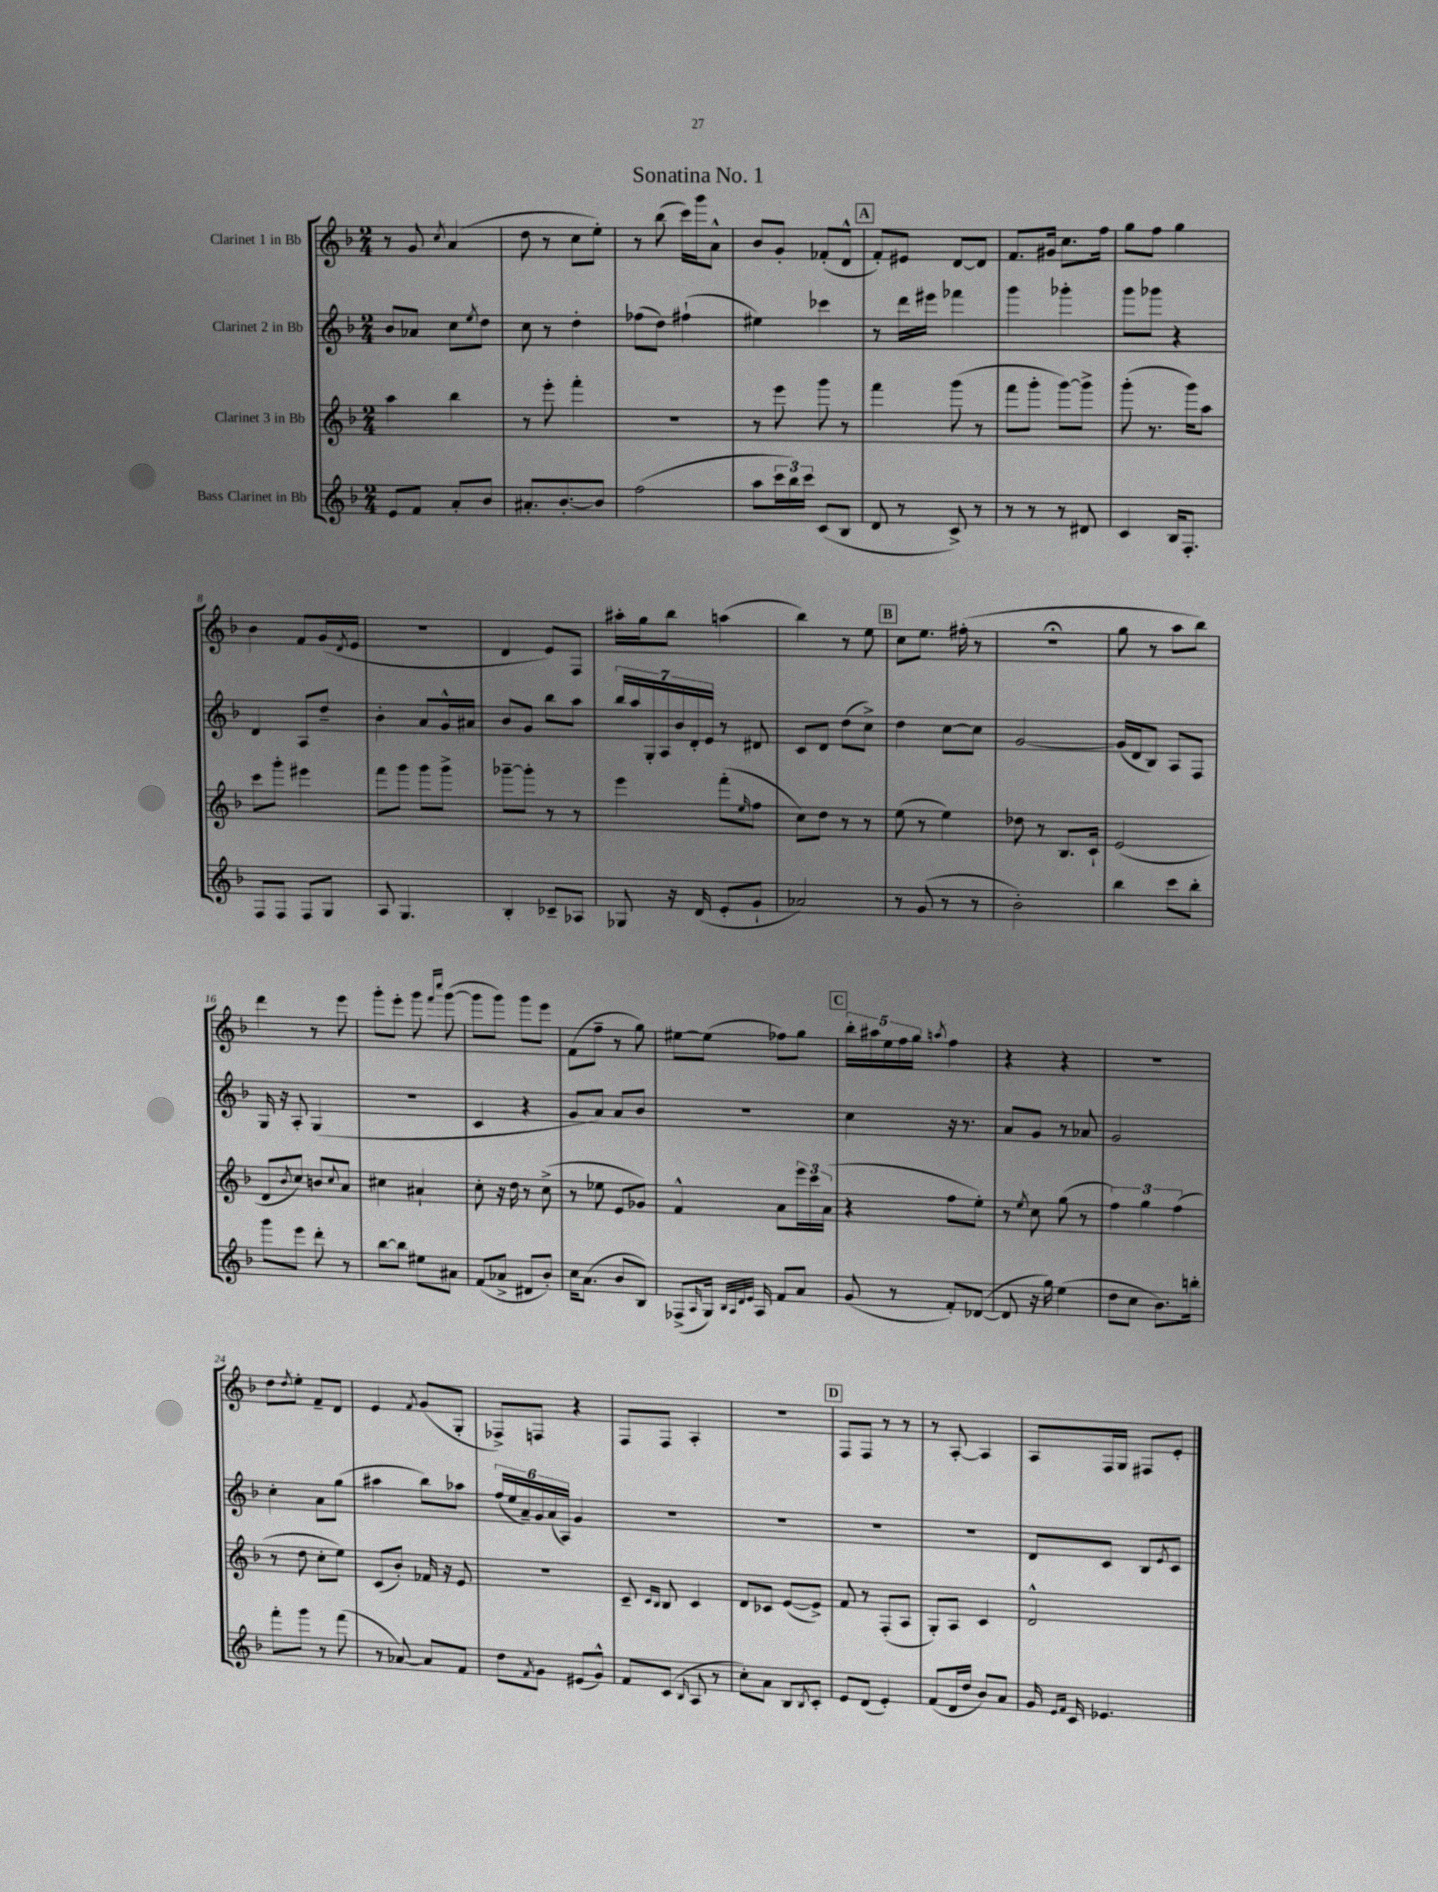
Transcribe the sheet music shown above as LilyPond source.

\header { title = "Sonatina No. 1" }
<<
\new StaffGroup <<
\new Staff = "s0" \with { instrumentName = "Clarinet 1 in Bb" } {
    \clef treble \key f \major \numericTimeSignature \time 2/4
    r8 g'8 \acciaccatura { c''8 } a'4( |
    d''8 r8 c''8 e''8-.) |
    r8 bes''8( c'''16) g'''16 a'8-^ |
    bes'8 g'8-. fes'8-.( d'8-^ |
    \mark \markup { \box "A" } f'8-.) eis'8 d'8~ d'8 |
    f'8. gis'16 c''8. f''16 |
    g''8 f''8 g''4 |
    bes'4 f'8 g'16( \acciaccatura { d'8 } e'16 |
    r2 |
    d'4 e'8) f8 |
    ais''16-. g''16 bes''8 a''4( |
    bes''4) r8 e''8 |
    \mark \markup { \box "B" } c''8 e''8. fis''16-.( r8 |
    r2\fermata |
    g''8 r8 a''8 bes''8) |
    d'''4 r8 e'''8 |
    g'''8-. e'''8-. g'''8 \grace { f'''16 c''''16 } g'''8~( |
    g'''8 g'''8) g'''8 e'''8 |
    f'8( f''8-- r8 g''8) |
    eis''8~ eis''8( fes''8) g''8 |
    \mark \markup { \box "C" } \tuplet 5/4 { bes''16-. ais''16 e''16 f''16 g''16 } \acciaccatura { a''8 } f''4 |
    r4 r4 |
    R2 |
    d''8 \acciaccatura { d''8 } e''8-. f'8-- d'8 |
    e'4 \acciaccatura { f'8 } g'8( g8-. |
    fes8->) f8 r4 |
    f8 f8 a4-. |
    r2 |
    \mark \markup { \box "D" } f8 f8 r8 r8 |
    r8 a8~-. a4 |
    a8 f16 g16 fis8 e'8-. \bar "|." |
}
\new Staff = "s1" \with { instrumentName = "Clarinet 2 in Bb" } {
    \clef treble \key f \major \numericTimeSignature \time 2/4
    bes'8 aes'8 c''8 \acciaccatura { e''8 } d''8 |
    c''8 r8 d''4-. |
    fes''8( d''8) fis''4-!( |
    eis''4) ces'''4 |
    \mark \markup { \box "A" } r8 d'''16 eis'''16 fes'''4 |
    g'''4 ges'''4-. |
    g'''8 ges'''8 r4 |
    d'4 a8 d''8-- |
    bes'4-. a'8 g'16-^ ais'16 |
    bes'8 g'8 bes''8 a''8 |
    \tuplet 7/4 { bes''16 a''16 g16-. a16 bes'16 d'16-. e'16 } r8 dis'8 |
    c'8 d'8 d''8( c''8->) |
    \mark \markup { \box "B" } d''4 c''8~ c''8 |
    g'2~ |
    g'16( d'16 bes8) a8 f8 |
    g16 r16 a8-. g4( |
    r2 |
    c'4 r4 |
    g'8 a'8) a'8 bes'8 |
    r2 |
    \mark \markup { \box "C" } c''4 r16 r8. |
    a'8 g'8 r8 aes'8 |
    g'2 |
    c''4-. a'8 g''8( |
    ais''4 bes''8) aes''8 |
    \tuplet 6/4 { f''16( e''16 a'16--) g'16 a'16( a16) } g'4 |
    R2 |
    R2 |
    \mark \markup { \box "D" } R2 |
    R2 |
    d'8 c'8 bes8 \acciaccatura { e'8 } c'8 \bar "|." |
}
\new Staff = "s2" \with { instrumentName = "Clarinet 3 in Bb" } {
    \clef treble \key f \major \numericTimeSignature \time 2/4
    a''4 bes''4 |
    r8 e'''8-. f'''4-. |
    R2 |
    r8 e'''8 g'''8 r8 |
    \mark \markup { \box "A" } f'''4 g'''8( r8 |
    f'''8 g'''8-. g'''8~) g'''8-> |
    g'''8-.( r8. g'''16) a''8 |
    c'''8 g'''8-. eis'''4 |
    f'''8 g'''8 g'''8 g'''8-> |
    ges'''8~-- ges'''8-. r8 r8 |
    e'''4 f'''8-.( \grace { e''16 } f''8 |
    c''8) d''8 r8 r8 |
    \mark \markup { \box "B" } e''8( r8 e''4) |
    des''8 r8 bes8. c'16-! |
    e'2( |
    d'8 \acciaccatura { bes'8 } c''8) b'8 \appoggiatura { c''8 } a'8 |
    cis''4 ais'4-! |
    c''8-. r16 d''16 r8 c''8->( |
    r8 ees''8 e'8 ges'8) |
    f'4-^ a'8 \tuplet 3/2 { e'''16 c'''16 a'16( } |
    \mark \markup { \box "C" } r4 f''8 e''8-.) |
    r8 \acciaccatura { e''8 } c''8 g''8( r8 |
    \tuplet 3/2 { f''4) g''4 f''4( } |
    r8 d''8 c''8-. e''8) |
    c'8( bes'8-.) fes'16 r16 e'8 |
    R2 |
    c'8-- \grace { c'16 bes16 } bes8 c'4 |
    d'8 ces'8 e'8~( e'8->) |
    \mark \markup { \box "D" } f'8 r8 f8-.( a8 |
    g8-.) a8 c'4 |
    d'2-^ \bar "|." |
}
\new Staff = "s3" \with { instrumentName = "Bass Clarinet in Bb" } {
    \clef treble \key f \major \numericTimeSignature \time 2/4
    e'8 f'8 a'8-. bes'8 |
    ais'8.-. bes'8.~-. bes'8 |
    f''2( |
    a''8 \tuplet 3/2 { c'''16 bes''16) c'''16 } c'8( bes8 |
    \mark \markup { \box "A" } d'8 r8 c'8->) r8 |
    r8 r8 r8 dis'8 |
    c'4 bes16 f8.-. |
    f8 f8 f8 g8 |
    a8 g4. |
    bes4-. ces'8-- aes8 |
    ges8 r16 d'16( e'8-. g'8-! |
    aes'2) |
    \mark \markup { \box "B" } r8 g'8( r8 r8 |
    bes'2-.) |
    bes''4 c'''8 bes''8-. |
    g'''8 e'''8 d'''8-. r8 |
    bes''8~ bes''8 eis''8 ais'8 |
    f'8( aes'8-> dis'8 bes'8-.) |
    c''16 a'8.( bes'8 bes8) |
    fes8->( \grace { a16 } g16) \grace { bes32 a32 d'32 e'32 } a16 f'8 a'8 |
    \mark \markup { \box "C" } g'8( r8 f'8-.) des'8~( |
    des'8 r16 g''16) e''4( |
    d''8 c''8 bes'8.) b''16-. |
    f'''8-. g'''8 r8 f'''8( |
    r8 aes'8~) aes'8 f'8 |
    d''8 \acciaccatura { f'8 } g'8 eis'8( g'8-^) |
    f'8 c'8( \grace { bes16 } a8 r8 |
    c''8-.) a'8 bes8 \acciaccatura { bes8 } c'8-. |
    \mark \markup { \box "D" } e'8 d'8( e'4-.) |
    f'8( d'16 d''16 bes'8) a'8 |
    g'16 \grace { e'16 f'16 } c'16 ees'4. \bar "|." |
}
>>
>>
